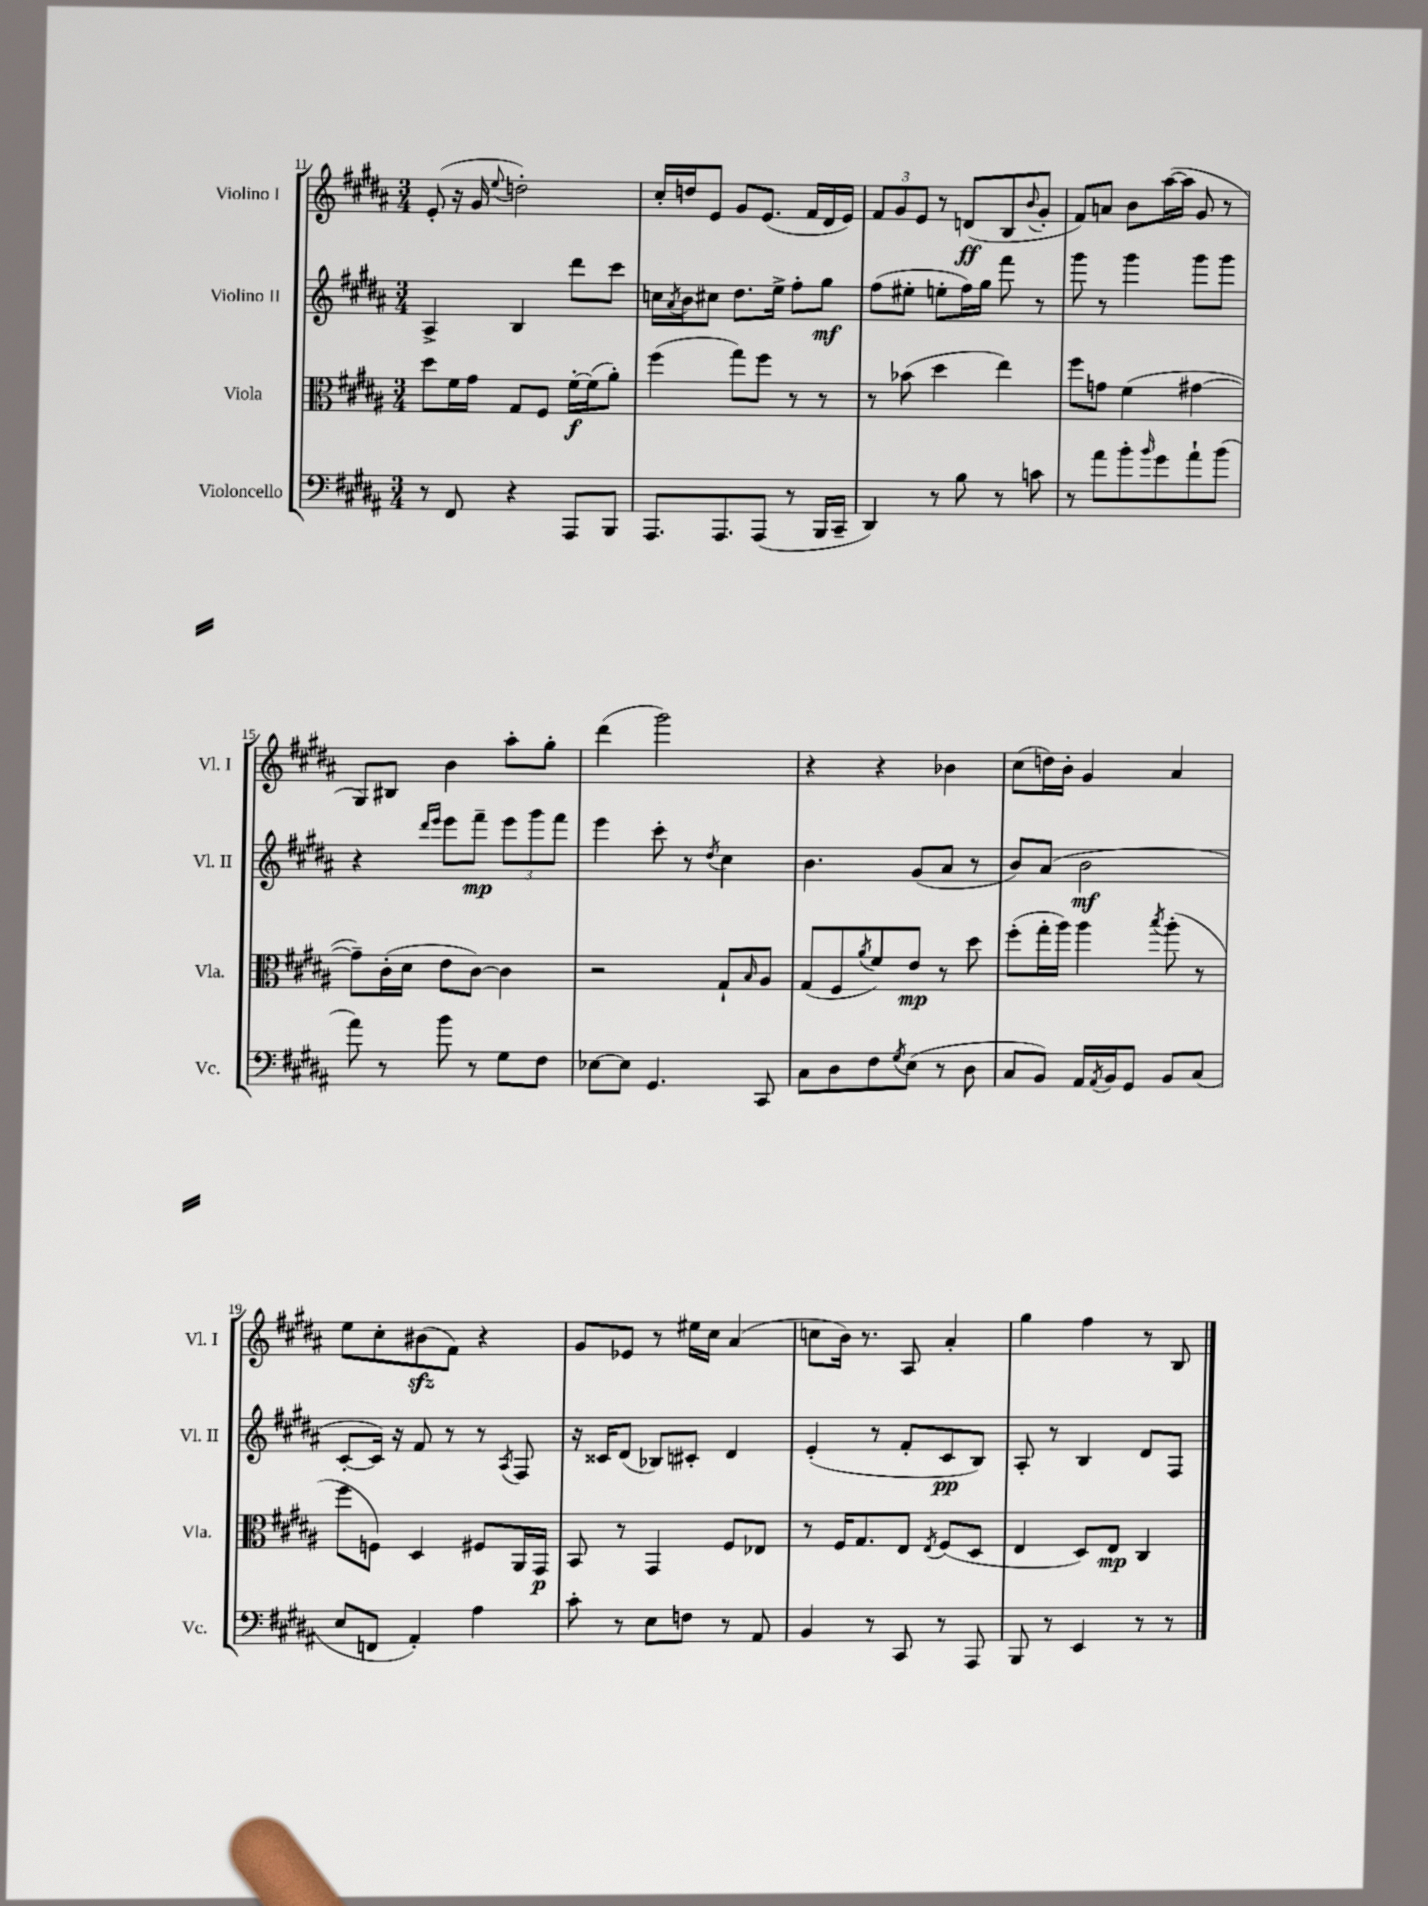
<<
\new StaffGroup <<
\new Staff = "s0" \with { instrumentName = "Violino I" shortInstrumentName = "Vl. I" } {
    \clef treble \key b \major \numericTimeSignature \time 3/4
    e'8-.( r16 gis'16 \appoggiatura { e''8 } d''2-.) |
    cis''16-. d''16 e'8 gis'8 e'8.( fis'16 dis'16 e'16) |
    \tuplet 3/2 { fis'8 gis'8 e'8 } r8 d'8\ff( b8 \appoggiatura { b'8 } gis'8-. |
    fis'8) a'8 b'8 ais''16~( ais''16 gis'8 r8 |
    gis8) bis8 b'4 ais''8-. gis''8-. |
    dis'''4( gis'''2) |
    r4 r4 bes'4 |
    cis''8( d''16) b'16-. gis'4 ais'4 |
    e''8 cis''8-. bis'8\sfz( fis'8) r4 |
    gis'8 ees'8 r8 eis''16 cis''16 ais'4( |
    c''8 b'16) r8. ais8 ais'4-. |
    gis''4 fis''4 r8 b8 \bar "|." |
}
\new Staff = "s1" \with { instrumentName = "Violino II" shortInstrumentName = "Vl. II" } {
    \clef treble \key b \major \numericTimeSignature \time 3/4
    ais4-> b4 dis'''8 cis'''8 |
    c''16 \acciaccatura { ais'8 } b'16 cis''8 dis''8. e''16-> fis''8-. gis''8\mf |
    fis''8( eis''8-. e''8-. fis''16) gis''16 fis'''8 r8 |
    gis'''8 r8 gis'''4 gis'''8 gis'''8 |
    r4 \grace { dis'''16 e'''16 } e'''8 fis'''8--\mp \tuplet 3/2 { e'''8 gis'''8 fis'''8 } |
    e'''4 cis'''8-. r8 \acciaccatura { dis''8 } cis''4 |
    b'4. gis'8( ais'8 r8 |
    b'8) ais'8( b'2\mf |
    cis'8~-. cis'16) r16 fis'8 r8 r8 \acciaccatura { ais8 } fis8 |
    r16 cisis'16 dis'8( bes8) cis'8-. dis'4 |
    e'4-.( r8 fis'8-. cis'8\pp b8) |
    ais8-. r8 b4 dis'8 fis8 \bar "|." |
}
\new Staff = "s2" \with { instrumentName = "Viola" shortInstrumentName = "Vla." } {
    \clef alto \key b \major \numericTimeSignature \time 3/4
    dis''8 fis'16 gis'16 gis8 fis8 fis'16~-.\f fis'16( ais'8-.) |
    fis''4( gis''8) fis''8 r8 r8 |
    r8 bes'8( dis''4 e''4) |
    fis''8 g'8 fis'4( gis'4~ |
    gis'8--) cis'16-.( dis'16 e'8 cis'8~) cis'4 |
    r2 gis8-! \grace { b16 } ais8 |
    gis8( fis8 \acciaccatura { ais'8 } fis'8) e'8\mp r8 dis''8 |
    fis''8-.( gis''16-. ais''16) ais''4 \acciaccatura { b''8 } ais''8-.( r8 |
    fis''8 f8) dis4 fis8 ais,16 gis,16\p |
    b,8 r8 gis,4 fis8 ees8 |
    r8 fis16 gis8. e8 \acciaccatura { e8 } fis8( dis8 |
    e4 dis8) e8\mp cis4 \bar "|." |
}
\new Staff = "s3" \with { instrumentName = "Violoncello" shortInstrumentName = "Vc." } {
    \clef bass \key b \major \numericTimeSignature \time 3/4
    r8 fis,8 r4 ais,,8 b,,8 |
    ais,,8. ais,,8. ais,,8( r8 b,,16 cis,16-- |
    dis,4) r8 b8 r8 c'8 |
    r8 ais'8 b'8-. \grace { b'16 } gis'8 ais'8-! b'8( |
    ais'8) r8 b'8 r8 gis8 fis8 |
    ees8~ ees8 gis,4. cis,8 |
    cis8 dis8 fis8 \acciaccatura { gis8 } e8( r8 dis8 |
    cis8 b,8) ais,16 \acciaccatura { ais,8 } b,16 gis,8 b,8 cis8( |
    e8 f,8 ais,4-.) ais4 |
    cis'8-. r8 e8 f8 r8 ais,8 |
    b,4 r8 cis,8 r8 ais,,8 |
    b,,8 r8 e,4 r8 r8 \bar "|." |
}
>>
>>
\layout { \context { \Score currentBarNumber = #11 } }
